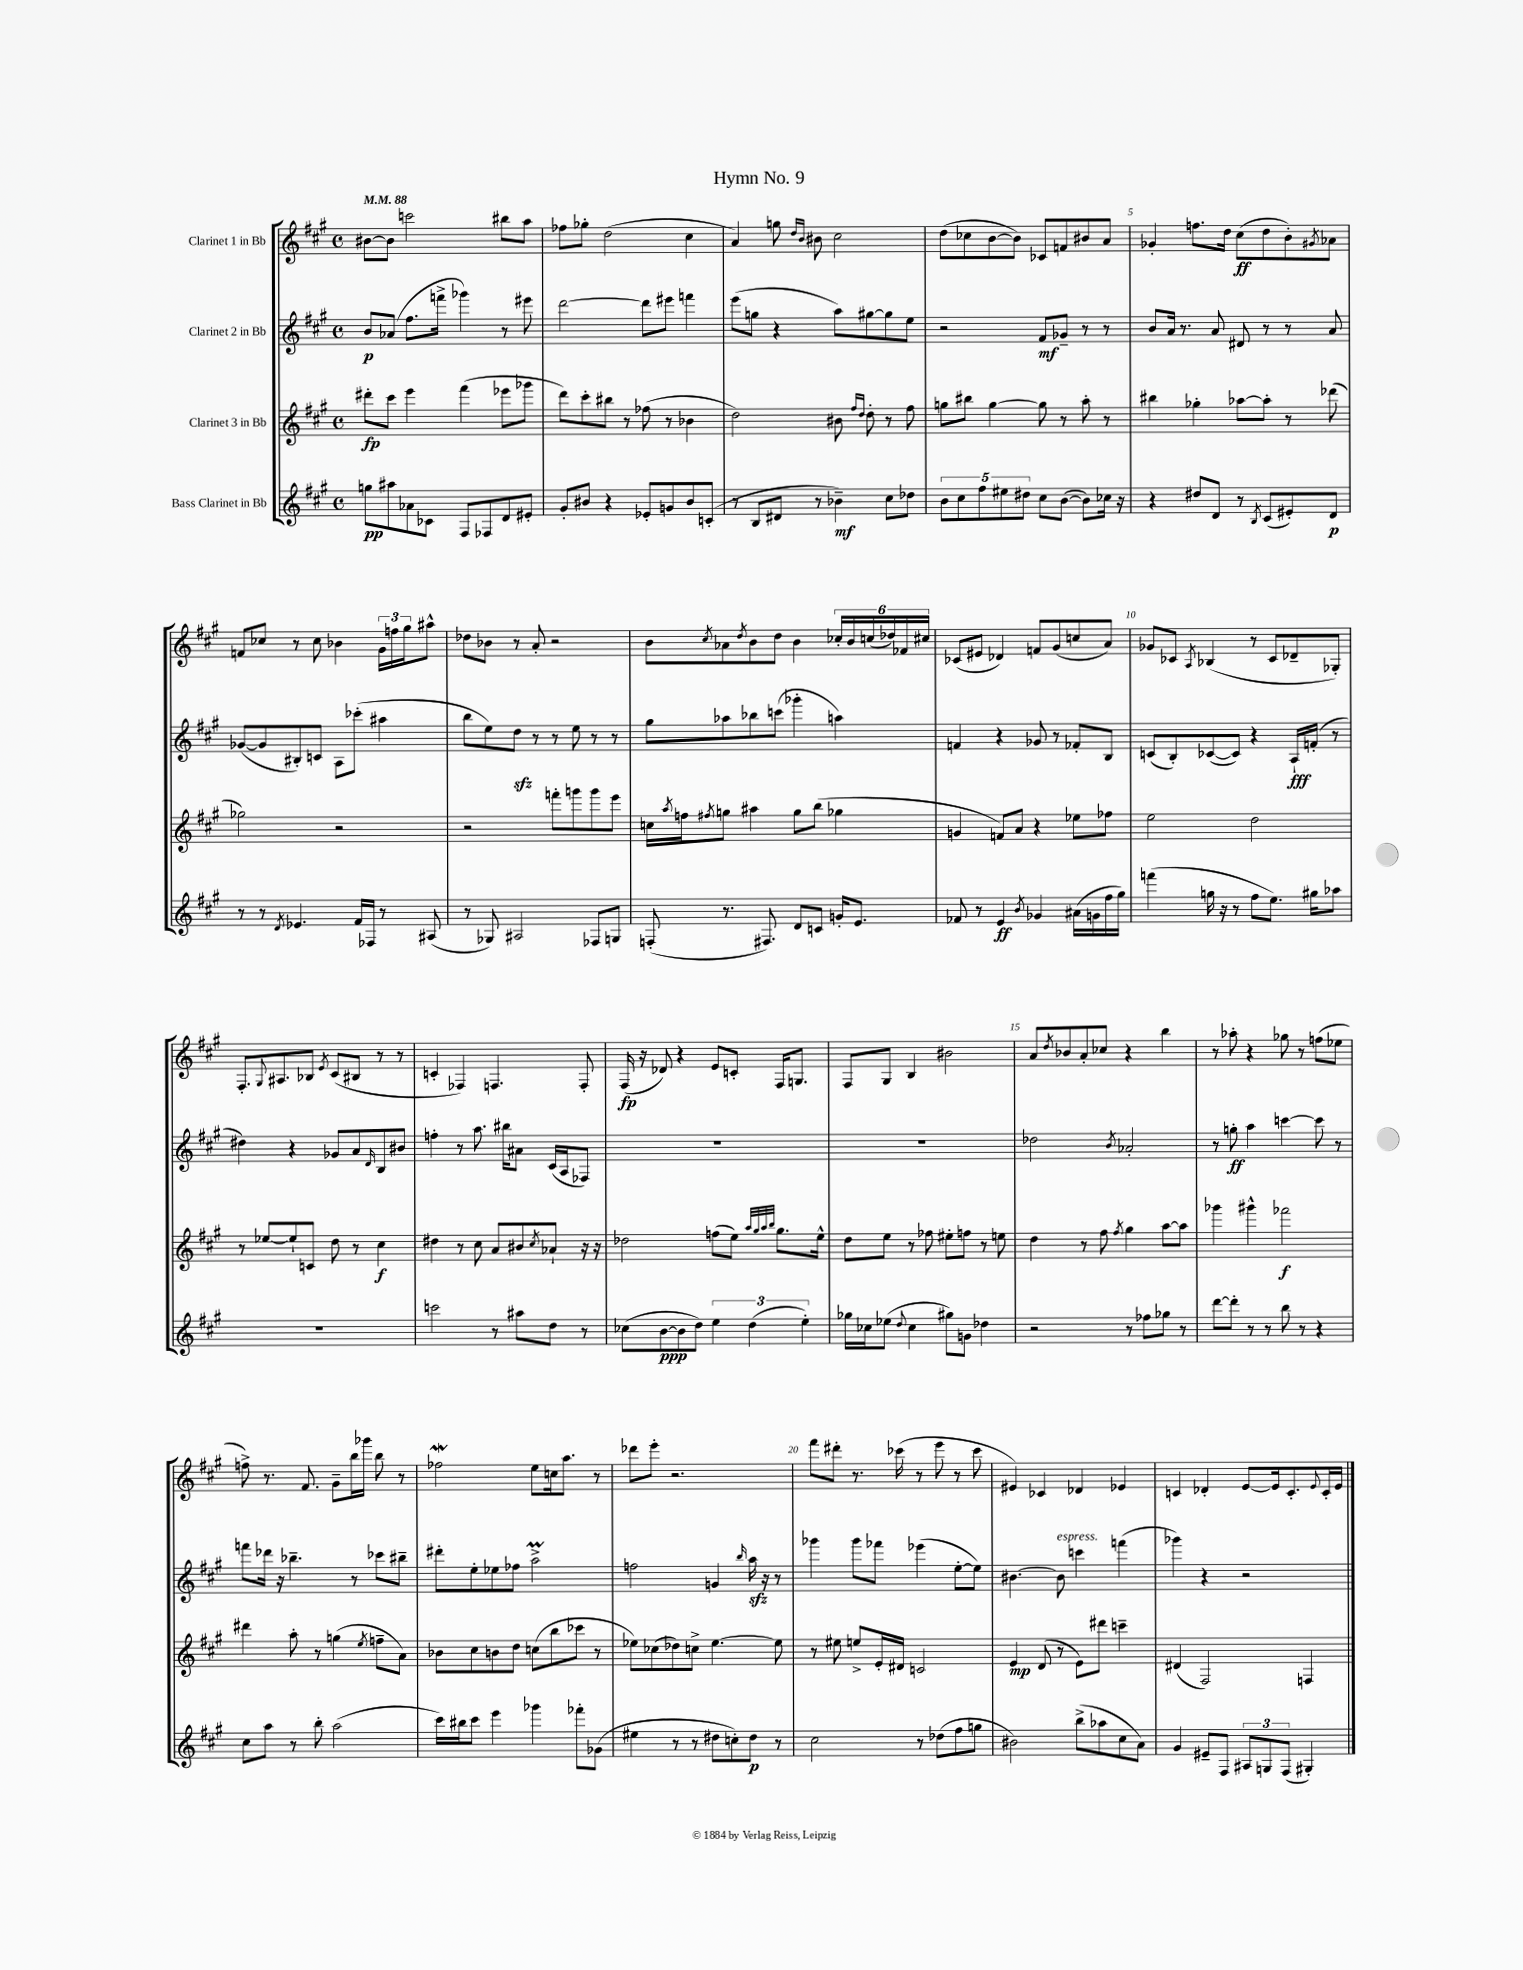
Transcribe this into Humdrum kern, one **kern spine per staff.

**kern	**kern	**kern	**kern
*staff4	*staff3	*staff2	*staff1
*clefG2	*clefG2	*clefG2	*clefG2
*k[f#c#g#]	*k[f#c#g#]	*k[f#c#g#]	*k[f#c#g#]
*M4/4	*M4/4	*M4/4	*M4/4
*met(c)	*met(c)	*met(c)	*met(c)
*MM88	*MM88	*MM88	*MM88
8gg\L	8ddd#'\L	8b/L	[8b#\L
8aa#\	8ccc#\J	(8a-/J	8b#\]J
8a-\	4eee\	8.ff#\L	2ccc\
8c-\J	.	.	.
.	.	16fff^\Jk	.
8F#/L	(4fff#\	4ggg-\)	.
8F-/	.	.	.
8d/	8eee-\L	8r	8bb#\L
8e#'/J	8ggg-\J	8eee#\	8aa\J
=	=	=	=
8g#'/L	8ddd\L)	[2ddd\	8ff-\L
8b#/J	8ccc#'\	.	8gg-'\J
4r	8bb#\J	.	(2dd\
.	8r	.	.
8e-'/L	(8ff-\	8ddd\]L	.
8g/	8r	8eee#\J	.
8b#/	4b-\	4fff\	4cc#\
(8c'/J	.	.	.
=	=	=	=
8r	2dd\)	(8eee\L	4a/)
8B/L	.	8gg\J	.
8d#/J	.	4r	8gg\
.	.	.	16qqdd/LL
.	.	.	16qqb/JJ
8r	.	.	8b#\
4b-~\)	8b#\	8aa\L)	2cc#\
.	16qqff#/LL	.	.
.	16qqdd/JJ	.	.
.	8dd'\	[8gg#\	.
8cc#\L	8r	8gg#\]	.
8dd-\J	8ff#\	8ee\J	.
=	=	=	=
10b\L	8gg\L	2r	(8dd\L
10cc#\	.	.	.
.	8bb#\J	.	8cc-\
10ff#\	.	.	.
.	[4gg\	.	[8b\
10ee#\	.	.	.
.	.	.	8b\]J)
10dd#\J	.	.	.
8cc#\L	8gg\]	8f#/L	8c-/L
([8b\J	8r	8g-~/J	8f/
8b\]L)	8aa'\	8r	8b#/
16cc-\Jk	8r	8r	8a/J
16r	.	.	.
=	=	=	=
4r	4bb#\	8b/L	4g-'/
.	.	16a/Jk	.
.	.	8.r	.
8dd#/L	4gg-'\	.	8.ff\L
8d/J	.	8a/	.
.	.	.	16dd\Jk
8r	[8aa-\L	8d#/	(8cc#\L
8qB/	.	.	.
(8c#/L	8aa-'\]J	8r	8dd\
8e#'/)	8r	8r	8b'\)
.	.	.	8qg#/
8d/J	(8ddd-\	8a/	8a-\J
=	=	=	=
8r	2gg-\)	([8g-/L	8f/L
8r	.	8g-/]	8cc-/J
8qd/	.	.	.
4.e-/	.	8B#'/)	8r
.	.	8c/J	8cc-\
.	2r	8A\L	4b-\
16f#/LL	.	(8ccc-'\J	.
16F-/JJ	.	.	.
8r	.	4aa#\	24g#\LL
.	.	.	24ff\
.	.	.	24gg#\J
(8A#/	.	.	8aa#^^\J
=	=	=	=
8r	2r	8bb\L	8dd-\L
8G-/)	.	8ee\)	8b-\J
2A#/	.	8dd\J	8r
.	.	8r	8a'/
.	8fff'\L	8r	2r
.	8ggg\	8ee\	.
8F-/L	8ggg\	8r	.
8G/J	8eee\J	8r	.
=	=	=	=
(8F'/	16cc\LL	8gg#\L	8b\L
.	8qaa/	.	.
.	16ff\J	.	.
.	8qff#/	.	8qcc#/
8.r	8gg\J	8aa-\	8a-\
.	.	.	8qdd/
.	4aa#\	8bb-\	8b\
8.F#/)	.	.	.
.	.	(8ccc\J	8dd\J
8d/L	8gg\L	4ggg-'\	4b\
8c/J	(8bb\J	.	.
16g'/LK	4gg-\	4aa\)	24cc-'/LL
.	.	.	24b/
8.e/J	.	.	.
.	.	.	(24cc/
.	.	.	24dd-/)
.	.	.	24f-/
.	.	.	24cc#/JJ
=	=	=	=
8f-/	4g/	4f/	(8c-/L
8r	.	.	8e#/J
4e/	8f/L)	4r	4d-/)
.	8a/J	.	.
8qb/	.	.	.
4g-/	4r	8g-/	8f/L
.	.	8r	(8g#/
(16a#\LL	8ee-\L	8f-'/L	8cc/
16g\	.	.	.
16ff#\	8ff-\J	8B/J	8a/J)
16gg#\JJ)	.	.	.
=	=	=	=
(4fff\	2ee\	(8c/L	8g-/L
.	.	8B'/)	8c-/J
.	.	.	8qA/
16gg\	.	([8c-/	(4B-/
16r	.	.	.
8r	.	8c-/]J)	.
8ff#\L	2dd\	4r	8r
8.ee\J)	.	.	8c-/L
.	.	16A`/LL	8d-~/
16gg#\LK	.	(16f'/JJ	.
8aa-\J	.	8r	8G-'/J)
=	=	=	=
1r	8r	4dd#\)	8.F#'/L
.	[8ee-/L	.	.
.	.	.	8qqG#/
.	.	.	8.A#/
.	8ee-`/]	4r	.
.	8c/J	.	8B-/J
.	.	.	8qe/
.	8dd\	8g-/L	(8c#/L
.	8r	8a/	8B#/J
.	.	16qqd/	.
.	4cc#\	8B/	8r
.	.	8b#/J	8r
=	=	=	=
2ccc\	4dd#\	4ff'\	4c'/
.	8r	8r	4F-/)
.	8cc#\	8.aa\	.
8r	8a/L	.	4.F/
.	.	16bb#\LK	.
8aa#\L	8b#/	8a#\J	.
.	8qcc#/	.	.
8dd\J	8a-`/J	(16c#/LL	.
.	.	16A/J	.
8r	16r	8F-/J)	8F'/
.	16r	.	.
=	=	=	=
(8cc-\L	2dd-\	1r	(16F#/
.	.	.	16r
[8b\	.	.	8d-/)
8b\]	.	.	4r
8dd\J)	.	.	.
6ee\	(8ff\L	.	8e/L
.	8ee\J)	.	8c'/J
(6dd\	.	.	.
.	32qqaa/LLL	.	.
.	32qqgg#/	.	.
.	32qqaa/	.	.
.	32qqbb/JJJ	.	.
.	8.gg#\L	.	16F#/LK
.	.	.	8.G/J
6ee'\)	.	.	.
.	16ee^^\Jk	.	.
=	=	=	=
16gg-\LL	8dd\L	1r	8F#/L
16cc-\J	.	.	.
(8ee-\J	8ee\J	.	8G#/J
8qqdd/	.	.	.
4cc-\	8r	.	4B/
.	8ff-\	.	.
8gg#\L)	8ee#'\L	.	2b#\
8g\J	8ff\J	.	.
4dd-\	8r	.	.
.	8ee\	.	.
=	=	=	=
2r	4dd\	2dd-\	8a/L
.	.	.	8qdd/
.	.	.	8b-/
.	8r	.	8a'/
.	8ff#\	.	8cc-/J
.	8qff#/	8qb/	.
8r	4gg#\	2a-'/	4r
8ff-\L	.	.	.
8gg-\J	[8aa\L	.	4bb\
8r	8aa\]J	.	.
=	=	=	=
[8ddd\L	4ggg-\	8r	8r
8ddd'\]J	.	8gg'\	8aa-'\
8r	4ggg#^^\	4aa\	4r
8r	.	.	.
8bb\	2fff-\	[4ccc\	8gg-\
8r	.	.	8r
4r	.	8ccc\]	(8ff\L
.	.	8r	8ee-\J
=	=	=	=
8cc#\L	4ddd#\	8fff\L	8ff^\)
8aa\J	.	16ddd-\Jk	8.r
.	.	16r	.
8r	8aa'\	4.bb-~\	.
.	.	.	8.f#/
8bb'\	8r	.	.
(2aa\	(4gg\	.	8g#~\L
.	.	8r	16bb\L
.	.	.	16ggg-\JJ
.	8qee/	.	.
.	8ff~\L	8ccc-\L	8bb\
.	8a\J)	8bb#~\J	8r
=	=	=	=
16ccc#\LL)	8b-\L	8ddd#'\L	2ff-\
16bb#\J	.	.	.
8ccc#\J	8cc#\	8ee'\	.
4eee\	8b\	8ee-\	.
.	8dd\J	8ff-\J	.
4ggg-\	(8cc\L	2aa^\	8ee\L
.	8bb\	.	16cc\k
.	.	.	8.aa\J
8fff-'\L	8ccc-\J	.	.
(8g-\J	8r	.	8r
=	=	=	=
4ee#\	8ee-\L)	2ff\	8ddd-\L
.	(8cc-\	.	8eee'\J
8r	8dd-\)	.	2.r
8r	8cc^\J	.	.
8dd#\L	[4.ee-\	4g/	.
8cc'\)	.	.	.
.	.	16qqbb/	.
8dd#\J	.	16aa\	.
.	.	16r	.
8r	8ee-\]	8r	.
=	=	=	=
2cc#\	8r	4ggg-\	8fff#\L
.	8ee#\	.	8ddd#'\J
.	8ee^/L	8ggg-\L	8.r
.	16e'/L	8fff-\J	.
.	16d#/JJ	.	(16ccc-\
8r	2c/	(4eee-\	8r
(8dd-\L	.	.	8eee\
8ff#\	.	[8ee'\L	8r
8gg\J	.	8ee\]J)	8ccc-\
=	=	=	=
2b#\)	4e/	[4.b#\	4e#/)
.	(8d/	.	4c-/
.	8r	8b#\]	.
(8bb^\L	8e\L)	4ccc\	4d-/
8aa-\	8ddd#\J	.	.
8cc#\	4ccc~\	(4fff\	4e-/
8a\J)	.	.	.
=	=	=	=
4g#/	(4d#/	4ggg-\)	4c/
8e#~/L	2F#/)	4r	4d-'/
8F#/J	.	.	.
12A#/L	.	2r	[8e/L
12G/	.	.	.
.	.	.	16e/]k
(12F#/J	.	.	.
.	.	.	8.c'/
4G#'/)	4F/	.	.
.	.	.	8qqe/
.	.	.	16c'/L
.	.	.	16e/JJ
==	==	==	==
*-	*-	*-	*-
